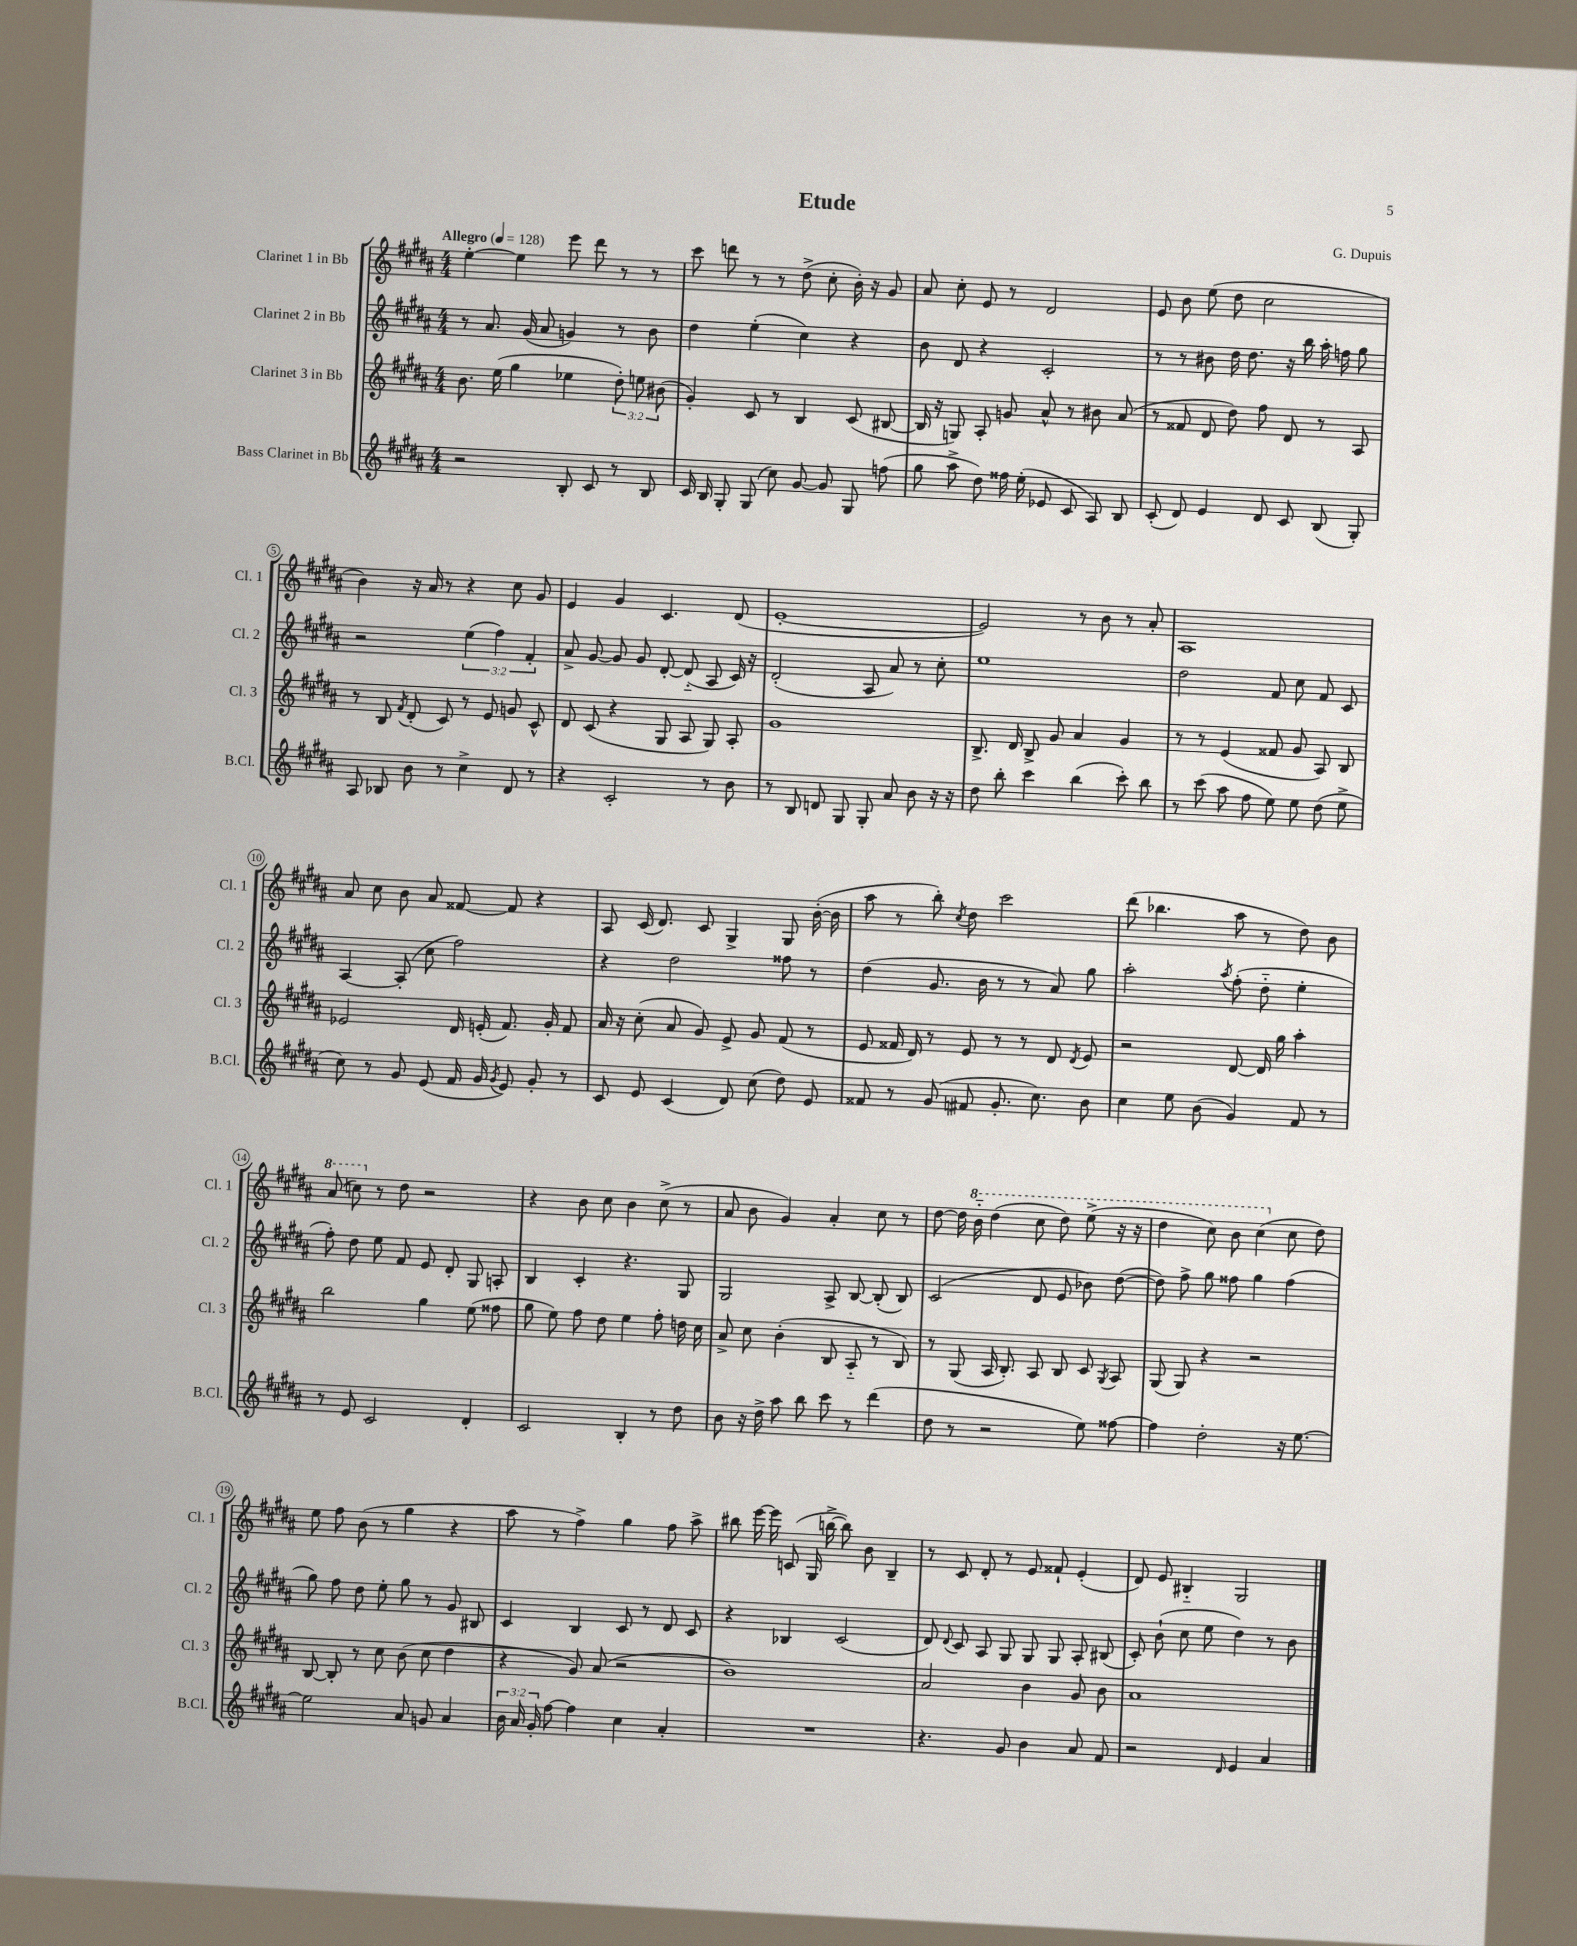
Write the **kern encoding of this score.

**kern	**kern	**kern	**kern
*part4	*part3	*part2	*part1
*staff4	*staff3	*staff2	*staff1
*I"Bass Clarinet in Bb	*I"Clarinet 3 in Bb	*I"Clarinet 2 in Bb	*I"Clarinet 1 in Bb
*I'B.Cl.	*I'Cl. 3	*I'Cl. 2	*I'Cl. 1
*clefG2	*clefG2	*clefG2	*clefG2
*k[f#c#g#d#a#]	*k[f#c#g#d#a#]	*k[f#c#g#d#a#]	*k[f#c#g#d#a#]
*M4/4	*M4/4	*M4/4	*M4/4
*MM128	*MM128	*MM128	*MM128
=1	=1	=1	=1
!	!	!	!LO:TX:a:B:t=Allegro
2r	8.b\	8r	[4ee'\
.	.	8.a#/	.
.	(16ee\	.	.
.	4gg#\	.	4ee\]
.	.	(16g#/	.
.	.	8a#/	.
8B'/	4ee-X\	4gn/)	8eee\
8c#/	.	.	8ddd#\
8r	12dd#'\)	8r	8r
.	12een\	.	.
8B/	.	8b\	8r
.	(12b#X\	.	.
=2	=2	=2	=2
16c#/	4g#'/)	4dd#\	8ccc#\
16B/	.	.	.
8G#'/	.	.	8dddn\
(8G#/	8c#/	(4ee'\	8r
8cc#\)	8r	.	8r
[8g#/	4B/	4cc#\)	(8dd#^\
8g#/]	.	.	8cc#'\
8G#/	(8c#/	4r	16b'\)
.	.	.	16r
(8ffn\	[8B#X/	.	8g#/
=3	=3	=3	=3
8gg#\	16B#/]	8b\	8a#/
.	16r	.	.
8aa#^\	8Gn/)	8d#/	8cc#'\
8dd#\)	8A#'/	4r	8e/
16ff##X\	8gn/	.	8r
(16ee'\	.	.	.
8e-X/	8a#^^/	2c#'/	2d#/
8c#/	8r	.	.
8A#/)	8b#X\	.	.
8B/	(8a#/	.	.
=4	=4	=4	=4
(8c#'/	8r	8r	8e/
8d#/)	8f##X/	8r	8b\
4e/	8d#/	8b#X\	(8ee\
.	8dd#\)	16dd#\	8dd#\
.	.	8.dd#\	.
8d#/	8ff#\	.	2cc#\
8c#/	8d#/	16r	.
.	.	16bb\	.
(8B/	8r	16aa#'\	.
.	.	16ffn\	.
8G#'/)	8A#/	8gg#\	.
!!LO:LB:g=z
=5	=5	=5	=5
8A#/	8r	2r	4b\)
8B-X/	8B/	.	.
.	8qf#/	.	.
8b\	(8d#'/	.	16r
.	.	.	16a#/
8r	8c#/)	.	8r
4cc#^\	8r	(6ee\	4r
.	8e/	.	.
.	.	6ff#\)	.
8d#/	8gn/	.	8cc#\
.	.	6f#'/	.
8r	8c#^^/	.	8g#/
=6	=6	=6	=6
4r	8d#/	8a#^/	4e/
.	(8c#/	[8g#/	.
2c#'/	4r	8g#/]	4g#/
.	.	8g#/	.
.	8G#/	[8d#'/	4.c#/
.	8A#/	(8d#/]	.
8r	8G#/)	8A#/	.
8b\	8A#'/	16c#/)	(8d#/
.	.	16r	.
=7	=7	=7	=7
8r	1g#	(2d#'/	[1e'
8B/	.	.	.
8dn/	.	.	.
8G#/	.	.	.
8G#'/	.	8A#/	.
8a#/	.	8a#/)	.
8b\	.	8r	.
16r	.	8cc#'\	.
16r	.	.	.
=8	=8	=8	=8
8dd#\	8.B^/	1ee	2e/])
8bb'\	.	.	.
.	16d#/	.	.
4ccc#\	8B^/	.	.
.	8g#/	.	.
(4bb\	4a#/	.	8r
.	.	.	8b\
8ccc#'\)	4g#/	.	8r
8bb\	.	.	8a#'/
=9	=9	=9	=9
8r	8r	2dd#\	1A#
(8ccc#\	8r	.	.
8aa#\	(4e/	.	.
8ff#\	.	.	.
8ee\)	8f##X/	8f#/	.
8ee\	8g#/	8cc#\	.
(8dd#\	8A#/)	8f#/	.
8ee^\	8B/	8c#/	.
!!LO:LB:g=z
=10	=10	=10	=10
8cc#\)	2e-X/	[4A#/	8a#/
8r	.	.	8cc#\
8g#/	.	(8A#'/]	8b\
(8e/	.	8cc#\	8a#/
16f#/	16d#/	2ff#\)	[8f##X/
16g#/	(16en'/	.	.
8qg#/	.	.	.
8e/)	8.f#/)	.	8f##/]
8g#'/	.	.	4r
.	16g#'/	.	.
8r	8f#/	.	.
=11	=11	=11	=11
8c#/	16a#/	4r	8A#/
.	16r	.	.
8e/	(8cc#'\	.	(16c#/
.	.	.	8.d#/)
(4c#/	8a#/	2dd#\	.
.	8g#/)	.	8c#/
8d#/)	8e^/	.	4G#^/
(8cc#\	8g#/	.	.
8dd#\)	(8f#/	8ff##X\	8G#/
8e/	8r	8r	([16b'\
.	.	.	16b\]
=12	=12	=12	=12
8f##X/	8e/	(4dd#\	8aa#\
8r	16f##X/	.	8r
.	16d#/)	.	.
(8g#/	8r	8.g#/	8bb'\)
.	.	.	8qcc#/
8f#X/	8e/	.	8dd#\
.	.	16b\	.
8.g#'/	8r	8r	2ccc#\
.	8r	8r	.
8.cc#\)	.	.	.
.	8d#/	8a#/)	.
.	8qd#/	.	.
8b\	8e/	8gg#\	.
=13	=13	=13	=13
4cc#\	2r	2aa#'\	(8ddd#\
.	.	.	4.bb-X\
8ee\	.	.	.
(8b\	.	.	.
.	.	8qaa#/	.
4g#/)	[8d#/	(8ff#'\	8aa#\
.	16d#/]	8dd#\	8r
.	16gg#\	.	.
8f#/	4aa#'\	4ee'\	8dd#\)
8r	.	.	8b\
!!LO:LB:g=z
=14	=14	=14	=14
*	*	*	*8va
8r	2bb\	8ff#'\)	(8aa#/
8e/	.	8dd#\	8cccn\)
*	*	*	*X8va
2c#/	.	8ee\	8r
.	.	8f#/	8dd#\
.	4gg#\	8e/	2r
.	.	8d#'/	.
4d#'/	(8ee\	8G#/	.
.	8ff##X\	8An'/	.
=15	=15	=15	=15
2c#/	8gg#\	4B/	4r
.	8ee\)	.	.
.	8ff#\	4c#'/	8b\
.	8dd#\	.	8cc#\
4B'/	4ee\	4.r	4b\
8r	8ff#'\	.	(8cc#^\
8dd#\	16ddn\	8G#/	8r
.	16cc#\	.	.
=16	=16	=16	=16
8b\	8a#^/	2G#/	8a#/
16r	8cc#\	.	8b\
16dd#^\	.	.	.
8aa#\	(4b'\	.	4g#/)
8bb\	.	.	.
8ccc#\	8B/	8A#^/	4a#'/
8r	8A#/	[8B/	.
(4ddd#\	8r	(8B'/]	8cc#\
.	8B/)	8B/)	8r
=17	=17	=17	=17
8dd#\	8r	(2c#/	[8dd#\
8r	(8G#/	.	16dd#\]
*	*	*	*8va
.	.	.	16bb\
2r	16A#/	.	(4ddd#\
.	8.B'/)	.	.
.	8A#/	8d#/	8ccc#\
.	8B/	8e/	8ddd#\)
8ee\)	8c#/	8b-X\)	(8eee^\
.	8qG#/	.	.
[8ff##X\	8A#/	([8dd#\	16r
.	.	.	16r
=18	=18	=18	=18
4ff##\]	(8G#/	8dd#\])	4ddd#\
.	8G#/)	8ff#^\	.
2dd#'\	4r	8gg#\	8ccc#\)
.	.	8ff##X\	8bb\
.	2r	4gg#\	(4ccc#\
*	*	*	*X8va
16r	.	(4ff##\	8cc#\
[8.ee\	.	.	.
.	.	.	8dd#\)
!!LO:LB:g=z
=19	=19	=19	=19
2ee\]	[8B/	8gg#\)	8ee\
.	8B'/]	8ff#\	8ff#\
.	8r	8dd#\	(8b\
.	8cc#\	8ee'\	8r
8a#/	(8b\	8gg#\	4gg#\
8gn/	8cc#\	8r	.
4a#/	4dd#\	8g#/	4r
.	.	8B#X/	.
=20	=20	=20	=20
24b\	4r	4c#/	8aa#\
24a#/	.	.	.
24g#'/	.	.	.
[8ff#\	.	.	8r
4ff#\]	8g#/)	4B/	4ff#^\)
.	(8a#/	.	.
4cc#\	2r	8c#/	4gg#\
.	.	8r	.
4a#'/	.	8d#/	8ff#\
.	.	8c#/	8aa#^\
=21	=21	=21	=21
1r	1b)	4r	8bb#X\
.	.	.	[16eee\
.	.	.	16eee\]
.	.	4B-X/	(8cn/
.	.	.	16G#/
.	.	.	[16bbn^\
.	.	(2c#/	8bb\])
.	.	.	8b\
.	.	.	4B~/
=22	=22	=22	=22
4.r	2a#/	8d#/)	8r
.	.	8qqd#/	.
.	.	8c#/	8c#/
.	.	8A#/	8d#'/
8g#/	.	8G#/	8r
4b\	4b\	8G#/	8e/
.	.	8G#/	8f##X`/
8a#/	8g#/	8A#'/	(4e'/
8f#/	8b\	(8B#X/	.
=23	=23	=23	=23
2r	1a#	8c#'/)	8d#/)
.	.	(8b`\	8e/
.	.	8cc#\	4B#X/
.	.	8ee\	.
16qqd#/	.	.	.
4e/	.	4dd#\)	2G#/
4a#/	.	8r	.
.	.	8b\	.
==	==	==	==
*-	*-	*-	*-
